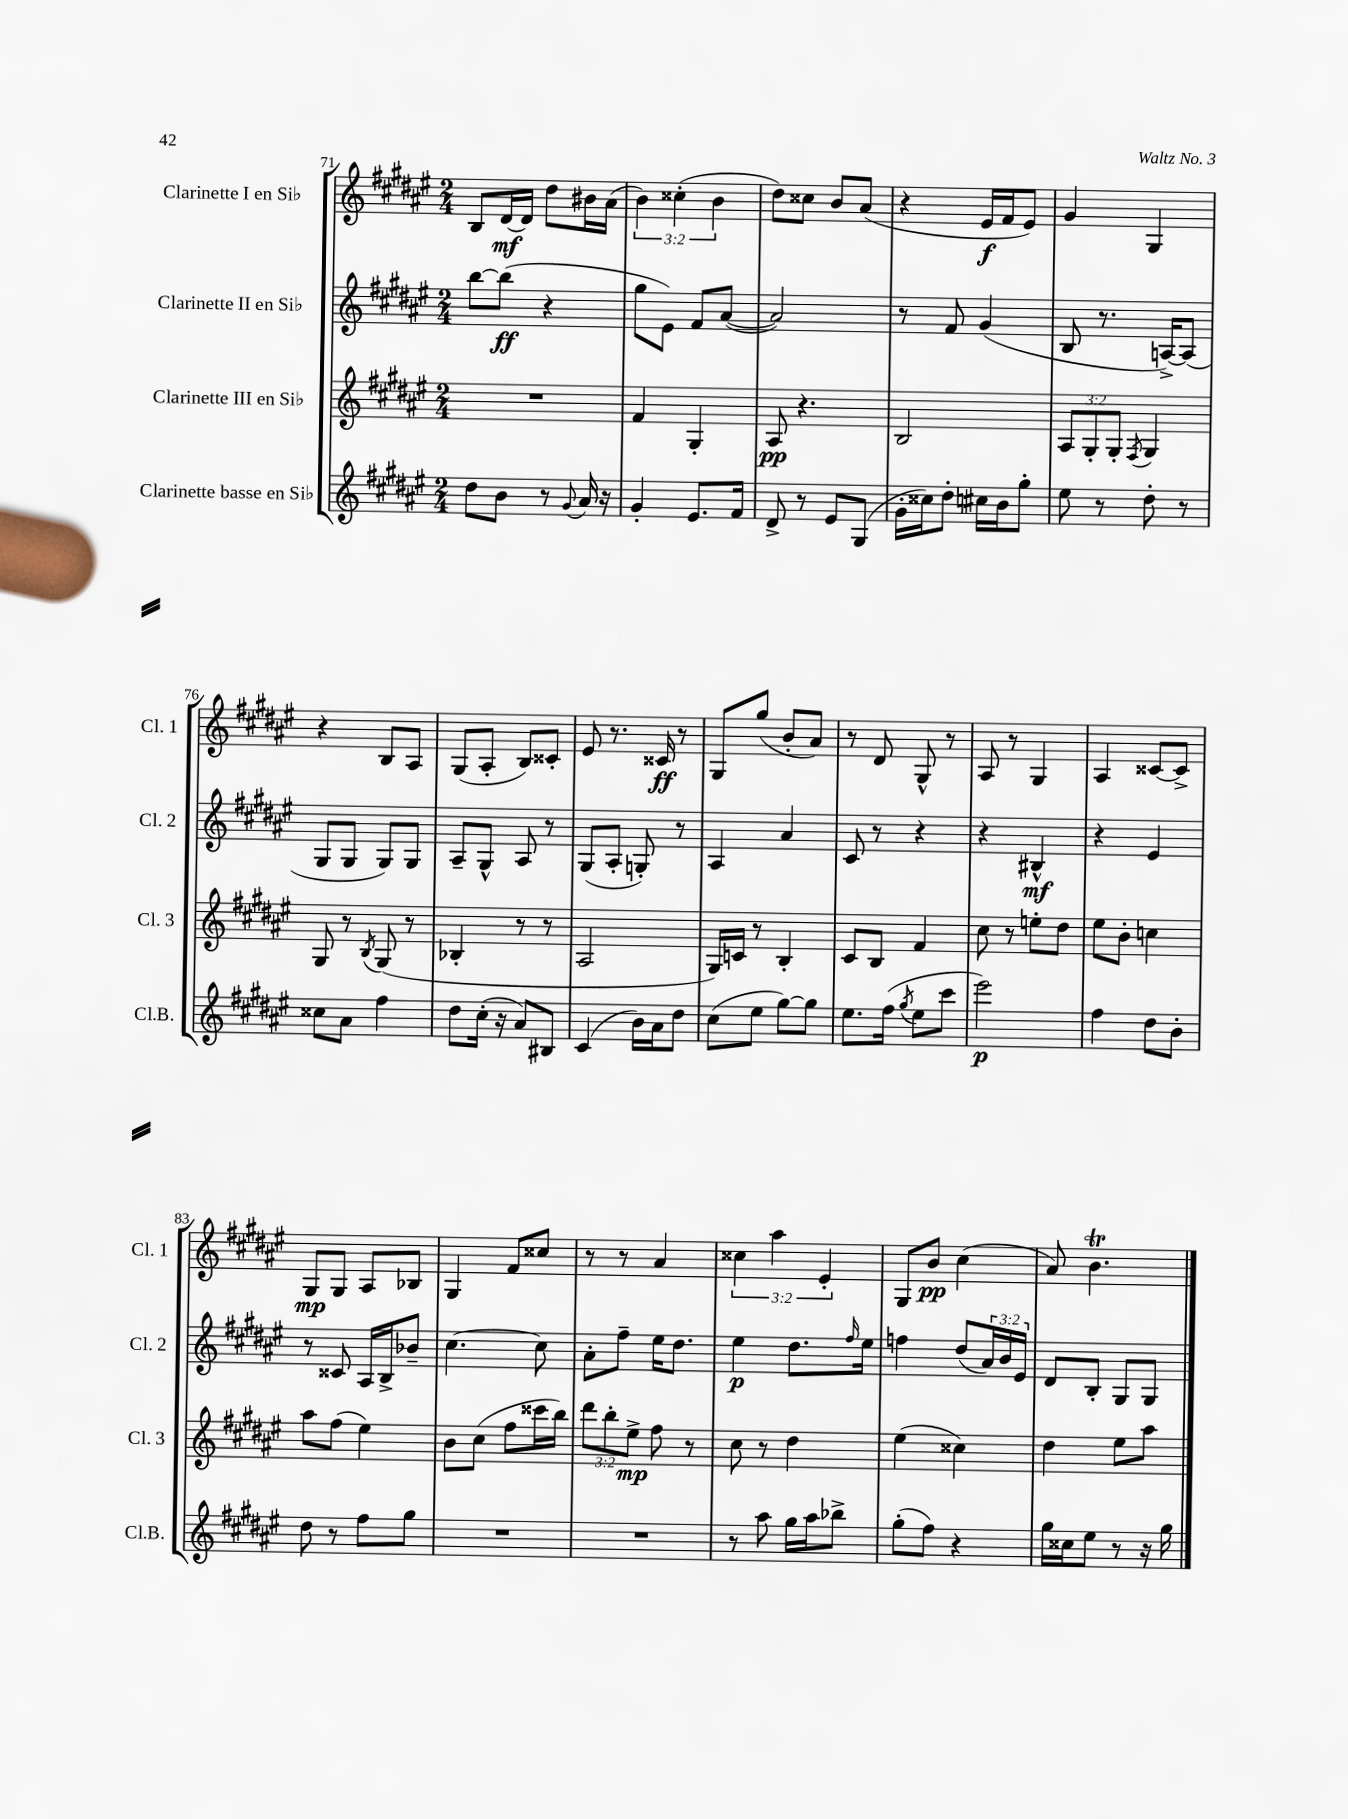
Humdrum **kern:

**kern	**dynam	**kern	**dynam	**kern	**dynam	**kern	**dynam
*part4	*part4	*part3	*part3	*part2	*part2	*part1	*part1
*staff4	*staff4	*staff3	*staff3	*staff2	*staff2	*staff1	*staff1
*I"Clarinette basse en Si♭	*	*I"Clarinette III en Si♭	*	*I"Clarinette II en Si♭	*	*I"Clarinette I en Si♭	*
*I'Cl.B.	*	*I'Cl. 3	*	*I'Cl. 2	*	*I'Cl. 1	*
*clefG2	*	*clefG2	*	*clefG2	*	*clefG2	*
*k[f#c#g#d#a#e#]	*	*k[f#c#g#d#a#e#]	*	*k[f#c#g#d#a#e#]	*	*k[f#c#g#d#a#e#]	*
*M2/4	*	*M2/4	*	*M2/4	*	*M2/4	*
=71	=71	=71	=71	=71	=71	=71	=71
8dd#\L	.	2r	.	[8bb\L	.	8B/L	.
8b\J	.	.	.	(8bb\J]	ff	[16d#/L	mf
.	.	.	.	.	.	16d#/JJ]	.
8r	.	.	.	4r	.	8dd#\L	.
8qqg#/	.	.	.	.	.	.	.
16a#/	.	.	.	.	.	16b#X\L	.
16r	.	.	.	.	.	(16a#\JJ	.
=72	=72	=72	=72	=72	=72	=72	=72
4g#'/	.	4f#/	.	8gg#\L	.	6b\)	.
.	.	.	.	8e#\J)	.	.	.
.	.	.	.	.	.	(6cc##X'\	.
8.e#/L	.	4G#'/	.	8f#/L	.	.	.
.	.	.	.	.	.	6b\	.
.	.	.	.	([8a#/J	.	.	.
16f#/Jk	.	.	.	.	.	.	.
=73	=73	=73	=73	=73	=73	=73	=73
8d#^/	.	8A#/	pp	2a#/])	.	8dd#\L)	.
8r	.	4.r	.	.	.	8cc##X\J	.
8e#/L	.	.	.	.	.	8b/L	.
(8G#/J	.	.	.	.	.	(8a#/J	.
=74	=74	=74	=74	=74	=74	=74	=74
16g#'\LL	.	2B/	.	8r	.	4r	.
16cc##X\J)	.	.	.	.	.	.	.
8dd#'\J	.	.	.	8f#/	.	.	.
16cc#X\LL	.	.	.	(4g#/	.	16e#/LL	f
16b\J	.	.	.	.	.	16f#/J	.
8gg#'\J	.	.	.	.	.	8e#/J)	.
=75	=75	=75	=75	=75	=75	=75	=75
8ee#\	.	12A#/L	.	8B/	.	4g#/	.
.	.	12G#'/	.	.	.	.	.
8r	.	.	.	8.r	.	.	.
.	.	12G#'/J	.	.	.	.	.
.	.	8qF#/	.	.	.	.	.
8dd#'\	.	4G#/	.	.	.	4G#/	.
.	.	.	.	[16An^/KL)	.	.	.
8r	.	.	.	(8A/J]	.	.	.
!!LO:LB:g=z
=76	=76	=76	=76	=76	=76	=76	=76
8cc##X\L	.	8G#/	.	8G#/L	.	4r	.
8a#\J	.	8r	.	8G#/J	.	.	.
.	.	8qB/	.	.	.	.	.
4ff#\	.	(8G#/	.	8G#/L)	.	8B/L	.
.	.	8r	.	8G#/J	.	8A#/J	.
=77	=77	=77	=77	=77	=77	=77	=77
8dd#\L	.	4B-X'/	.	8A#~/L	.	(8G#/L	.
(16cc#'\Jk	.	.	.	8G#^^/J	.	8A#'/J	.
16r	.	.	.	.	.	.	.
8a#/L)	.	8r	.	8A#/	.	8B/L)	.
8B#X/J	.	8r	.	8r	.	8c##X'/J	.
=78	=78	=78	=78	=78	=78	=78	=78
(4c#/	.	2A#/	.	(8G#/L	.	8e#/	.
.	.	.	.	8A#'/J	.	8.r	.
16b\LL)	.	.	.	8Gn'/)	.	.	.
16a#\J	.	.	.	.	.	16c##X/	ff
8dd#\J	.	.	.	8r	.	8r	.
=79	=79	=79	=79	=79	=79	=79	=79
(8cc#\L	.	16G#/LL)	.	4A#/	.	8G#/L	.
.	.	16cn/JJ	.	.	.	.	.
8ee#\J	.	8r	.	.	.	(8gg#/J	.
[8gg#\L)	.	4B'/	.	4a#/	.	8b'/L	.
8gg#\J]	.	.	.	.	.	8a#/J)	.
=80	=80	=80	=80	=80	=80	=80	=80
8.ee#\L	.	8c#/L	.	8c#/	.	8r	.
.	.	8B/J	.	8r	.	8d#/	.
(16ff#\Jk	.	.	.	.	.	.	.
8qgg#/	.	.	.	.	.	.	.
8ee#\L	.	4f#/	.	4r	.	8G#^^/	.
8ccc#\J	.	.	.	.	.	8r	.
=81	=81	=81	=81	=81	=81	=81	=81
2eee#\)	p	8cc#\	.	4r	.	8A#/	.
.	.	8r	.	.	.	8r	.
.	.	8een'\L	.	4B#X^^/	mf	4G#/	.
.	.	8dd#\J	.	.	.	.	.
=82	=82	=82	=82	=82	=82	=82	=82
4ff#\	.	8ee#\L	.	4r	.	4A#/	.
.	.	8b'\J	.	.	.	.	.
8dd#\L	.	4ccn\	.	4e#/	.	[8c##X/L	.
8b'\J	.	.	.	.	.	8c##^/J]	.
!!LO:LB:g=z
=83	=83	=83	=83	=83	=83	=83	=83
8dd#\	.	8aa#\L	.	8r	.	8G#/L	mp
8r	.	(8ff#\J	.	8c##X/	.	8G#/J	.
8ff#\L	.	4ee#\)	.	16A#/LL	.	8A#/L	.
.	.	.	.	16B^/J	.	.	.
8gg#\J	.	.	.	8b-X~/J	.	8B-X/J	.
=84	=84	=84	=84	=84	=84	=84	=84
2r	.	8b\L	.	[4.cc#\	.	4G#/	.
.	.	(8cc#\J	.	.	.	.	.
.	.	8ff#\L	.	.	.	8f#/L	.
.	.	16ccc##X\L	.	8cc#\]	.	8cc##X/J	.
.	.	16bb\JJ)	.	.	.	.	.
=85	=85	=85	=85	=85	=85	=85	=85
2r	.	12ddd#\L	.	8a#'\L	.	8r	.
.	.	12bb'\	.	.	.	.	.
.	.	.	.	8ff#~\J	.	8r	.
.	.	12ee#^\J	mp	.	.	.	.
.	.	8ff#\	.	16ee#\KL	.	4a#/	.
.	.	.	.	8.dd#\J	.	.	.
.	.	8r	.	.	.	.	.
=86	=86	=86	=86	=86	=86	=86	=86
8r	.	8cc#\	.	4ee#\	p	6cc##X\	.
8aa#\	.	8r	.	.	.	.	.
.	.	.	.	.	.	6aa#\	.
16gg#\LL	.	4dd#\	.	8.dd#\L	.	.	.
16aa#\J	.	.	.	.	.	.	.
.	.	.	.	.	.	6e#'/	.
8bb-X^\J	.	.	.	.	.	.	.
.	.	.	.	16qqff#/	.	.	.
.	.	.	.	16ee#\Jk	.	.	.
=87	=87	=87	=87	=87	=87	=87	=87
(8gg#'\L	.	(4ee#\	.	4ffn\	.	8G#/L	.
8ff#\J)	.	.	.	.	.	8b/J	pp
4r	.	4cc##X\)	.	(8dd#/L	.	(4cc#\	.
.	.	.	.	24a#/L)	.	.	.
.	.	.	.	24b/	.	.	.
.	.	.	.	24e#/JJ	.	.	.
=88	=88	=88	=88	=88	=88	=88	=88
16gg#\LL	.	4dd#\	.	8d#/L	.	8a#/)	.
16cc##X\J	.	.	.	.	.	.	.
8ee#\J	.	.	.	8B'/J	.	4.bT\	.
8r	.	8ee#\L	.	8G#/L	.	.	.
16r	.	8aa#\J	.	8G#/J	.	.	.
16gg#\	.	.	.	.	.	.	.
==	==	==	==	==	==	==	==
*-	*-	*-	*-	*-	*-	*-	*-
